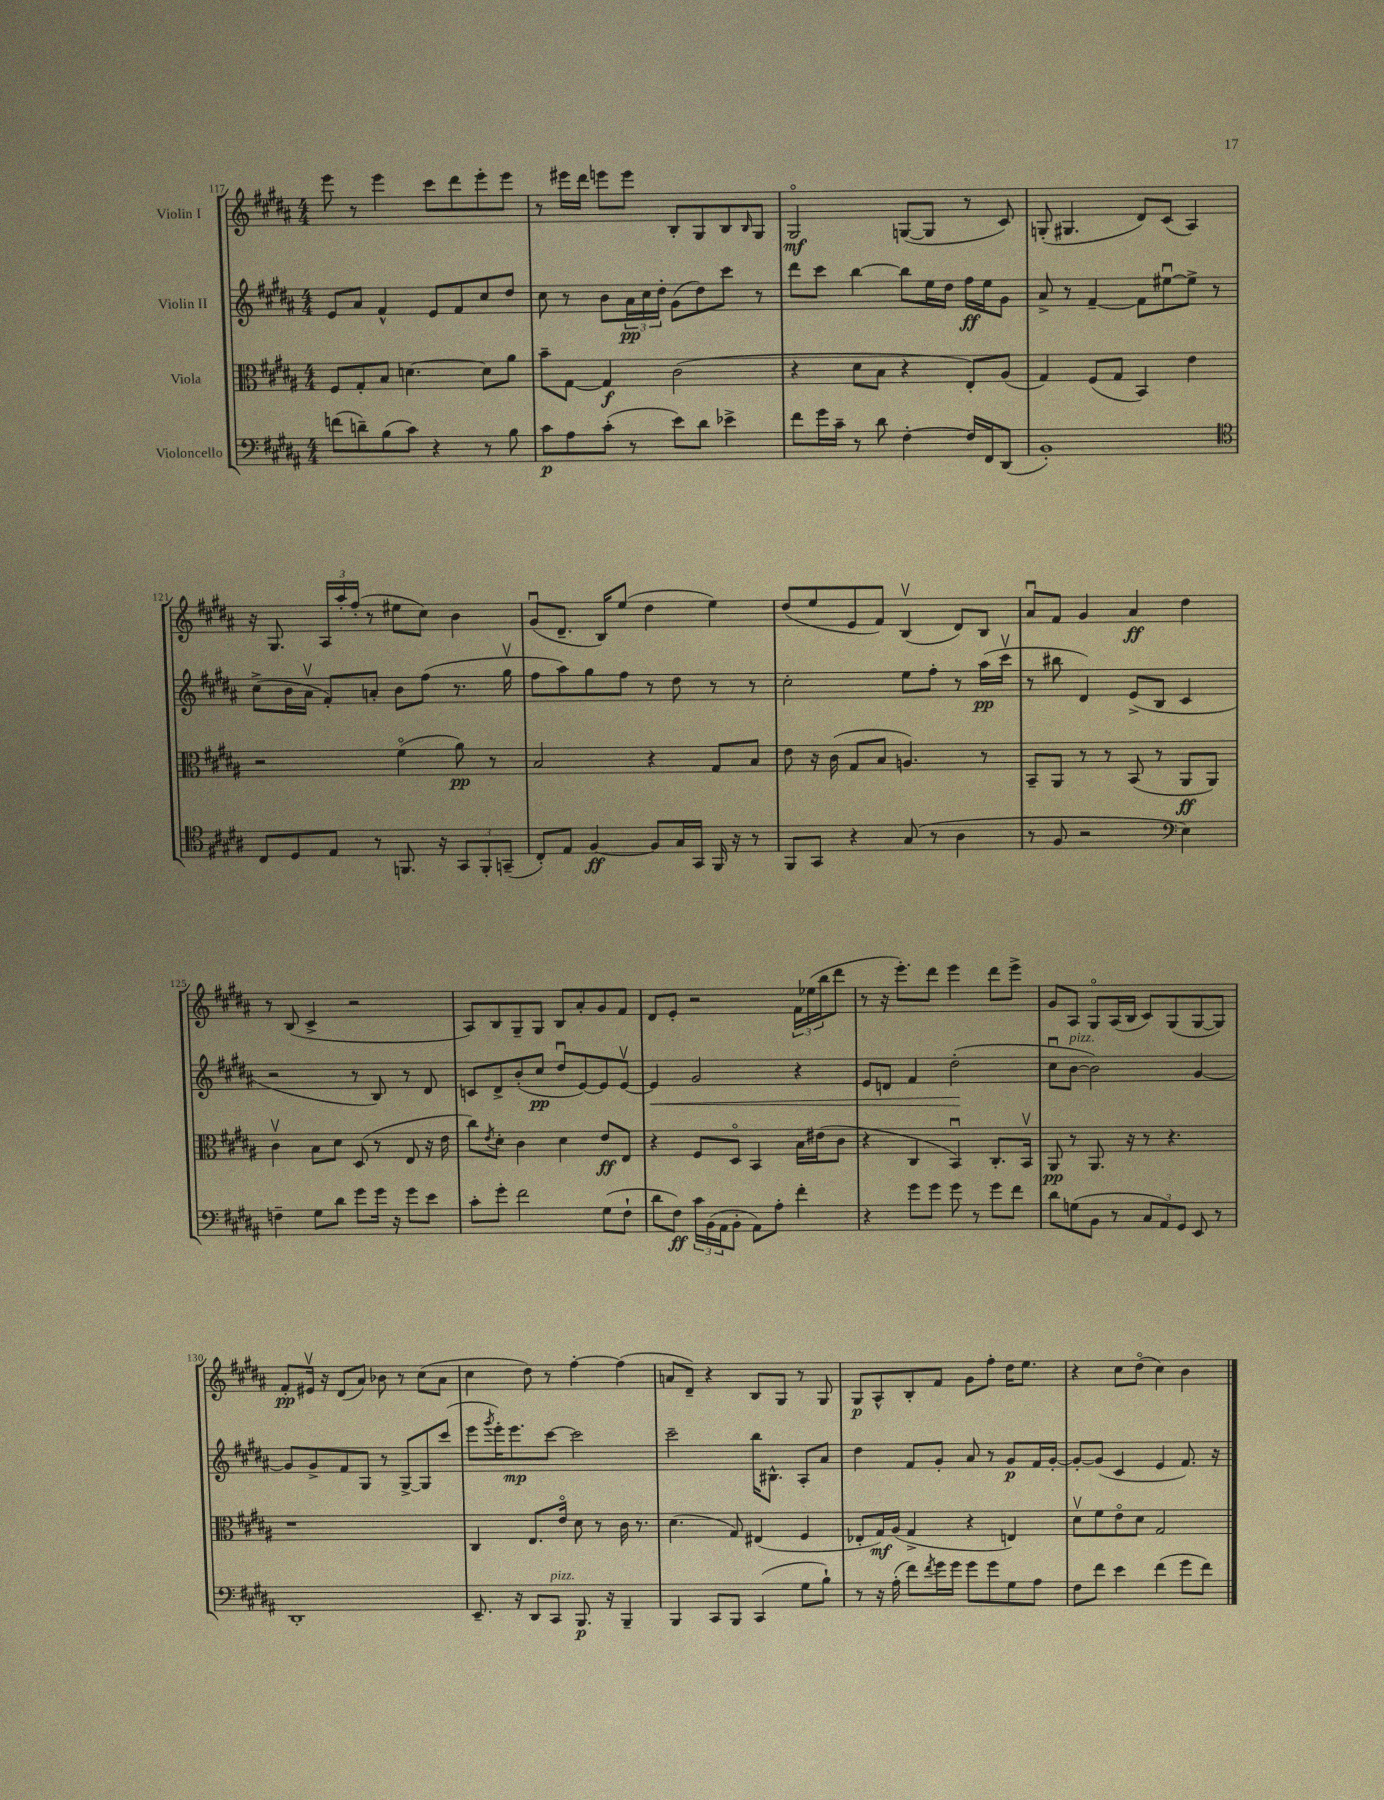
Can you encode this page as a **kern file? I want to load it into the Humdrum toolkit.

**kern	**dynam	**kern	**dynam	**kern	**dynam	**kern	**dynam
*part4	*part4	*part3	*part3	*part2	*part2	*part1	*part1
*staff4	*staff4	*staff3	*staff3	*staff2	*staff2	*staff1	*staff1
*I"Violoncello	*	*I"Viola	*	*I"Violin II	*	*I"Violin I	*
*clefF4	*	*clefC3	*	*clefG2	*	*clefG2	*
*k[f#c#g#d#a#]	*	*k[f#c#g#d#a#]	*	*k[f#c#g#d#a#]	*	*k[f#c#g#d#a#]	*
*M4/4	*	*M4/4	*	*M4/4	*	*M4/4	*
=117	=117	=117	=117	=117	=117	=117	=117
(8fn\L	.	8F#/L	.	8e/L	.	8eee\	.
8dn~\)	.	8G#'/	.	8a#/J	.	8r	.
(8B\	.	8B/J	.	4f#^^/	.	4eee\	.
8c#\J)	.	[4.dn\	.	.	.	.	.
4r	.	.	.	8e/L	.	8ccc#\L	.
.	.	.	.	8f#/	.	8ddd#\	.
8r	.	8d\L]	.	8cc#/	.	8eee'\	.
8B\	.	8a#\J	.	8dd#/J	.	8eee\J	.
=118	=118	=118	=118	=118	=118	=118	=118
8c#\L	p	8b~\L	.	8cc#\	.	8r	.
8A#\	.	[8G#\J	.	8r	.	16eee#X\LL	.
.	.	.	.	.	.	16ddd#\JJ	.
(8c#'\J	.	4G#/]	f	8b\L	.	8eeen\L	.
8r	.	.	.	24a#\L	pp	8eee\J	.
.	.	.	.	24cc#\	.	.	.
.	.	.	.	24dd#'\JJ	.	.	.
8e\L)	.	(2c#\	.	(8g#\L	.	8B'/L	.
8d#\J	.	.	.	8dd#\)	.	8G#/	.
4e-X^\	.	.	.	8ccc#\J	.	8B/	.
.	.	.	.	.	.	16qqB/	.
.	.	.	.	8r	.	8G#/J	.
=119	=119	=119	=119	=119	=119	=119	=119
8f#\L	.	4r	.	8ddd#\L	.	2G#/	mf
16g#\L	.	.	.	8ccc#\J	.	.	.
16c#~\JJ	.	.	.	.	.	.	.
8r	.	8d#\L	.	[4bb\	.	.	.
8d#\	.	8B\J	.	.	.	.	.
[4F#'\	.	4r	.	8bb\L]	.	([8Gn/L	.
.	.	.	.	16ee\L	.	8G/J]	.
.	.	.	.	16dd#\JJ	.	.	.
16F#/LL]	.	8E'/L)	.	16ff#\LL	ff	8r	.
16FF#/J	.	.	.	16ee\J	.	.	.
(8DD#/J	.	(8A#/J	.	8g#\J	.	8c#/)	.
=120	=120	=120	=120	=120	=120	=120	=120
1BB')	.	4G#/)	.	8a#^/	.	(8Gn'/	.
.	.	.	.	8r	.	4.G#X/	.
.	.	(8F#/L	.	[4f#~/	.	.	.
.	.	8G#/J	.	.	.	.	.
.	.	4BB/)	.	8f#\L]	.	8d#/L)	.
.	.	.	.	[8ee#Xu\	.	(8c#/J	.
.	.	4e\	.	8ee#^\J]	.	4A#/)	.
.	.	.	.	8r	.	.	.
!!LO:LB:g=z
=121	=121	=121	=121	=121	=121	=121	=121
*clefC4	*	*	*	*	*	*	*
8C#/L	.	2r	.	(8cc#^\L	.	16r	.
.	.	.	.	.	.	8.G#/	.
8D#/	.	.	.	16b\L	.	.	.
.	.	.	.	16a#v\JJ	.	.	.
8E/J	.	.	.	8f#'/L)	.	24A#/LL	.
.	.	.	.	.	.	24aa#'/	.
.	.	.	.	.	.	(24ff#'/JJ	.
8r	.	.	.	8an'/J	.	8r	.
8.FFn/	.	(4f#\	.	8b\L	.	8ee#X\L	.
.	.	.	.	(8ff#\J	.	8cc#\J)	.
16r	.	.	.	.	.	.	.
12GG#/L	.	8a#\)	pp	8.r	.	4b\	.
12FF'/	.	.	.	.	.	.	.
.	.	8r	.	.	.	.	.
(12GGn~/J	.	.	.	.	.	.	.
.	.	.	.	16gg#v\	.	.	.
=122	=122	=122	=122	=122	=122	=122	=122
8C#'/L)	.	2B/	.	8ff#\L	.	(8g#u/L	.
8E/J	.	.	.	8aa#\)	.	8.d#~/J	.
[4F#/	ff	.	.	8gg#\	.	.	.
.	.	.	.	.	.	16B/KL)	.
.	.	.	.	8ff#\J	.	(8ee/J	.
8F#/L]	.	4r	.	8r	.	4dd#\	.
16G#/L	.	.	.	8dd#\	.	.	.
16GG#/JJ	.	.	.	.	.	.	.
16FF#/	.	8G#/L	.	8r	.	4ee\)	.
16r	.	.	.	.	.	.	.
8r	.	8B/J	.	8r	.	.	.
=123	=123	=123	=123	=123	=123	=123	=123
8FF#/L	.	8e\	.	2cc#'\	.	(8dd#/L	.
8GG#/J	.	16r	.	.	.	8ee/	.
.	.	(16c#\	.	.	.	.	.
4r	.	8G#/L	.	.	.	8e/	.
.	.	8B/J	.	.	.	8f#/J)	.
(8G#/	.	4.An/)	.	8ee\L	.	(4Bv/	.
8r	.	.	.	8ff#'\J	.	.	.
4A#\	.	.	.	8r	.	8d#/L)	.
.	.	8r	.	(16aa#\LL	pp	8B/J	.
.	.	.	.	16ccc#v\JJ	.	.	.
=124	=124	=124	=124	=124	=124	=124	=124
8r	.	8BB~/L	.	8r	.	8a#u/L	.
8F#/	.	8AA#/J	.	8bb#X\	.	8f#/J	.
2r	.	8r	.	4d#/)	.	4g#/	.
.	.	8r	.	.	.	.	.
.	.	(8BB/	.	(8e^/L	.	4a#/	ff
.	.	8r	.	8B/J	.	.	.
*clefF4	*	*	*	*	*	*	*
4E\)	.	8AA#/L	ff	4c#/	.	4dd#\	.
.	.	8AA#/J)	.	.	.	.	.
!!LO:LB:g=z
=125	=125	=125	=125	=125	=125	=125	=125
4Fn~\	.	4c#v\	.	2r	.	8r	.
.	.	.	.	.	.	(8B/	.
8G#\L	.	8B\L	.	.	.	4c#^/	.
8d#\J	.	8d#\J	.	.	.	.	.
8g#\L	.	(8D#/	.	8r	.	2r	.
16g#\Jk	.	8r	.	8B/)	.	.	.
16r	.	.	.	.	.	.	.
8g#\L	.	8E/	.	8r	.	.	.
8e\J	.	16r	.	8d#/	.	.	.
.	.	16e\	.	.	.	.	.
=126	=126	=126	=126	=126	=126	=126	=126
8c#'\L	.	8cc#\L)	.	8cn/L	.	8A#/L)	.
.	.	8qe/	.	.	.	.	.
8g#'\J	.	8d#'\J	.	8d#^/	.	8B/	.
2f#\	.	4c#\	.	(8b'/	.	8G#~/	.
.	.	.	.	8cc#/J	pp	8G#/J	.
.	.	4d#\	.	8dd#u/L	.	8B/L	.
.	.	.	.	[8e/)	.	8a#'/	.
(8G#\L	.	8e/L	ff	8e/]	.	8g#/	.
8F#`\J	.	8E/J	.	[8ev/J	.	8f#/J	.
=127	=127	=127	=127	=127	=127	=127	=127
!	!	!	!	!	!LO:HP:b	!	!
8d#\L	.	4r	.	4e/]	<	8d#/L	.
8F#\J)	ff	.	.	.	.	8e'/J	.
24c#\LL	.	8F#/L	.	2g#/	.	2r	.
(24BB\	.	.	.	.	.	.	.
24AA#\J	.	.	.	.	.	.	.
8BB'\J	.	8D#/J	.	.	.	.	.
8AA#\L)	.	4BB/	.	.	.	.	.
8A#'\J	.	.	.	.	.	.	.
4f#'\	.	16B\LL	.	4r	.	24f#\LL	.
.	.	.	.	.	.	(24ee-X\	.
.	.	(16e#X\J	.	.	.	.	.
.	.	.	.	.	.	24bb\J	.
.	.	8c#\J	.	.	.	8ddd#\J	.
=128	=128	=128	=128	=128	=128	=128	=128
4r	.	4r	.	8e/L	.	8r	.
.	.	.	.	8dn/J	.	16r	.
.	.	.	.	.	.	8.eee'\L)	.
8g#\L	.	4C#/	.	4f#/	.	.	.
8g#\J	.	.	.	.	.	8ddd#\J	.
8g#\	.	4BBu/)	.	(2dd#'\	.	4eee\	.
8r	.	.	.	.	.	.	.
8g#\L	.	8.C#'/L	.	.	.	8ddd#\L	.
8f#\J	.	.	.	.	.	8eee^\J	.
.	.	16BBv/Jk	.	.	.	.	.
.	.	.	.	.	[	.	.
=129	=129	=129	=129	=129	=129	=129	=129
8d#\L	.	8AA#/	pp	8cc#u\L	.	8g#/L	.
!	!	!	!	!LO:TX:a:i:t=pizz.	!	!	!
(8Gn\	.	8r	.	[8b\J	.	8A#/J	.
8BB\J	.	8.AA#/	.	2b\])	.	8G#/L	.
8r	.	.	.	.	.	(16A#/L	.
.	.	16r	.	.	.	16B/JJ	.
12C#/L	.	8r	.	.	.	8c#/L)	.
12AA#/)	.	.	.	.	.	.	.
.	.	4.r	.	.	.	(8G#/	.
12GG#/J	.	.	.	.	.	.	.
8EE/	.	.	.	[4g#/	.	[8G#/	.
8r	.	.	.	.	.	8G#/J])	.
!!LO:LB:g=z
=130	=130	=130	=130	=130	=130	=130	=130
1DD#'	.	1r	.	8g#/L]	.	8f#'/L	pp
.	.	.	.	8g#^/	.	16e#Xv/Jk	.
.	.	.	.	.	.	16r	.
.	.	.	.	8f#/	.	(8d#/L	.
.	.	.	.	8G#/J	.	8a#/J)	.
.	.	.	.	8r	.	8b-X\	.
.	.	.	.	[8G#^/L	.	8r	.
.	.	.	.	8G#/]	.	(8cc#\L	.
.	.	.	.	(8ccc#/J	.	8a#\J	.
=131	=131	=131	=131	=131	=131	=131	=131
8.EE~/	.	4C#/	.	8eee\L	.	4cc#\	.
.	.	.	.	8qggg#/	.	.	.
.	.	.	.	16eee'\K)	.	.	.
16r	.	.	.	8.eee\	mp	.	.
8DD#/L	.	8.E/L	.	.	.	8dd#\)	.
!LO:TX:a:i:t=pizz.	!	!	!	!	!	!	!
8CC#/J	.	.	.	[8ccc#\J	.	8r	.
.	.	16e/Jk	.	.	.	.	.
8.BBB/	p	8d#\	.	2ccc#\]	.	[4ff#'\	.
.	.	8r	.	.	.	.	.
16r	.	.	.	.	.	.	.
4BBB~/	.	16c#\	.	.	.	(4ff#\]	.
.	.	8.r	.	.	.	.	.
=132	=132	=132	=132	=132	=132	=132	=132
4BBB/	.	(4.d#\	.	2ccc#~\	.	8an/L	.
.	.	.	.	.	.	8d#~/J)	.
8CC#/L	.	.	.	.	.	4r	.
8BBB/J	.	8G#/)	.	.	.	.	.
(4CC#/	.	(4E#X/	.	16bb\KL	.	8B/L	.
.	.	.	.	8.B#X^^\J	.	.	.
.	.	.	.	.	.	8G#/J	.
8G#\L	.	4F#/	.	8A#'/L	.	8r	.
8B`\J)	.	.	.	8a#/J	.	8G#/	.
=133	=133	=133	=133	=133	=133	=133	=133
8r	.	8E-X'/L	.	4dd#\	.	8G#/L	p
16r	.	16G#/L)	mf	.	.	8A#^^/	.
(16A#'\	.	(16A#/JJ	.	.	.	.	.
8f#\L)	.	4G#^/	.	8f#/L	.	8B'/	.
8qf#/	.	.	.	.	.	.	.
16g#\L	.	.	.	8g#'/J	.	8f#/J	.
16g#\JJ	.	.	.	.	.	.	.
8g#\L	.	4r	.	8a#/	.	8g#\L	.
8g#\	.	.	.	8r	.	8ff#'\J	.
8G#\	.	4En/)	.	8g#/L	p	16dd#\KL	.
.	.	.	.	.	.	8.ee\J	.
8A#\J	.	.	.	16f#/L	.	.	.
.	.	.	.	[16g#'/JJ	.	.	.
=134	=134	=134	=134	=134	=134	=134	=134
8F#\L	.	8d#v\L	.	8g#'/L_	.	4r	.
8f#\J	.	8f#\	.	(8g#/J]	.	.	.
4e\	.	8e\	.	4c#/	.	8cc#\L	.
.	.	8d#\J	.	.	.	(8dd#\J	.
(4f#\	.	2G#/	.	4e/	.	4cc#\)	.
8g#\L	.	.	.	8.f#/)	.	4b\	.
8f#\J)	.	.	.	.	.	.	.
.	.	.	.	16r	.	.	.
==	==	==	==	==	==	==	==
*-	*-	*-	*-	*-	*-	*-	*-
